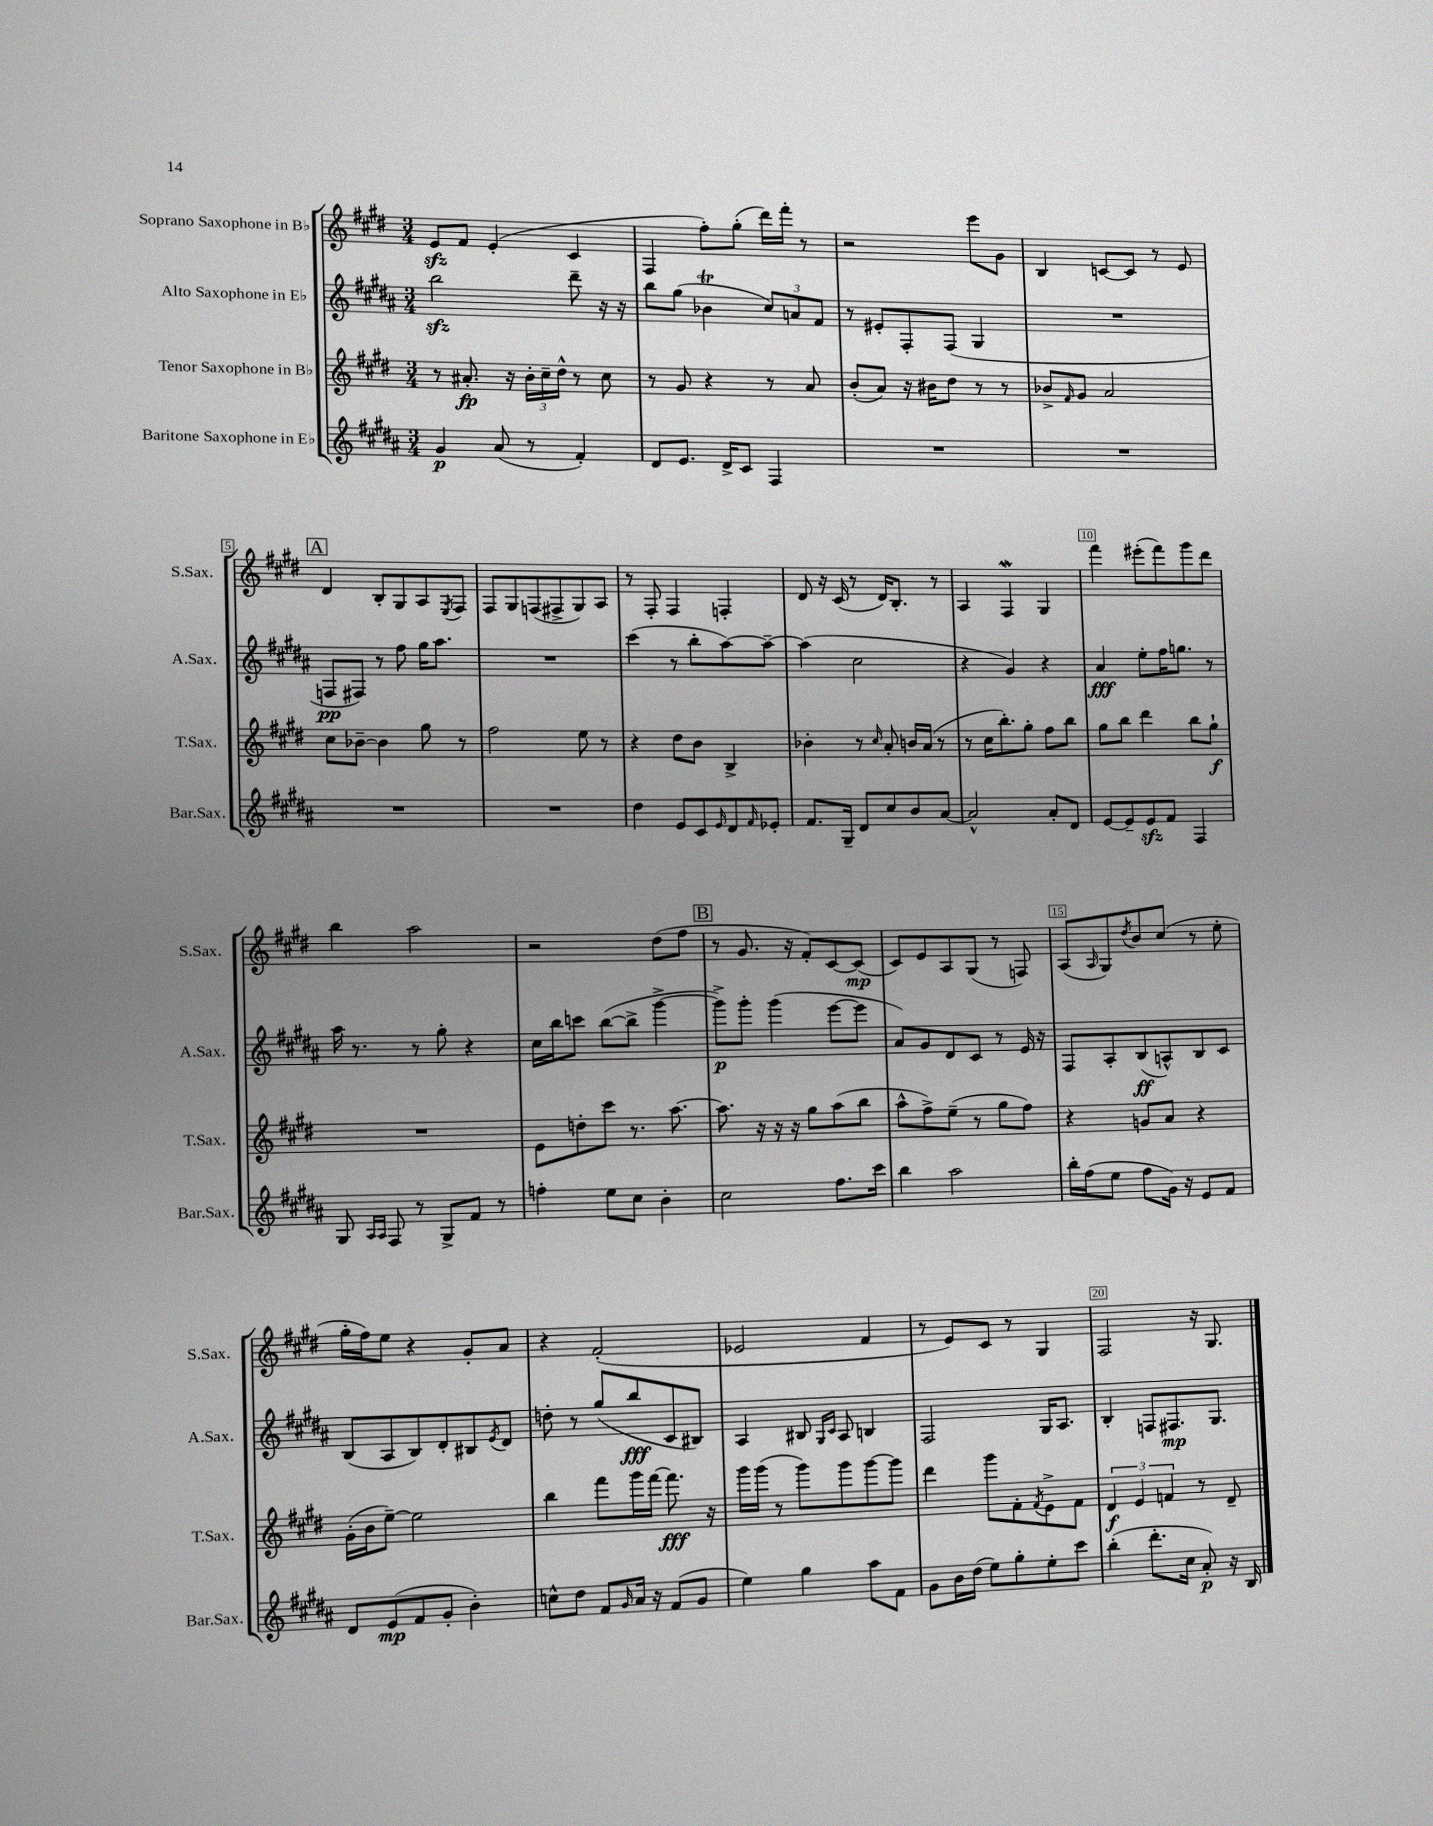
<<
\new StaffGroup <<
\new Staff = "s0" \with { instrumentName = "Soprano Saxophone in Bb" shortInstrumentName = "S.Sax." } {
    \clef treble \key e \major \numericTimeSignature \time 3/4
    e'8\sfz fis'8 e'4-.( cis'4 |
    fis4 fis''8-.) gis''8-.( dis'''16) fis'''16-. r8 |
    r2 e'''8 gis'8 |
    b4 c'8~ c'8 r8 e'8 |
    \mark \markup { \box "A" } dis'4 b8-. gis8 a8 \acciaccatura { e8 } fis8 |
    fis8 gis8 f8( fis8-> gis8) a8 |
    r8 fis8-. fis4 f4-. |
    dis'8 r16 cis'16( r8 dis'16) b8.-. r8 |
    a4 fis4\mordent gis4 |
    fis'''4 eis'''8-.( fis'''8) gis'''8 dis'''8 |
    b''4 a''2 |
    r2 dis''8( fis''8 |
    \mark \markup { \box "B" } r8 gis'8. r16 fis'8-.) cis'8~ cis'8\mp( |
    cis'8) e'8 a8 gis8( r8 f8) |
    a8( \grace { a16 } gis8) \acciaccatura { dis''8 } b'8 cis''8( r8 e''8-. |
    gis''16-. fis''16) e''8 r4 gis'8-. a'8 |
    r4 fis'2-.( |
    ees'2 fis'4 |
    r8 e'8) cis'8 r8 gis4 |
    fis2 r16 gis8. \bar "|." |
}
\new Staff = "s1" \with { instrumentName = "Alto Saxophone in Eb" shortInstrumentName = "A.Sax." } {
    \clef treble \key b \major \numericTimeSignature \time 3/4
    b''2\sfz dis'''8-- r16 r16 |
    b''8 gis''8( bes'4\trill \tuplet 3/2 { cis''8) a'8 fis'8 } |
    r8 eis'8-. fis8-. fis8( gis4 |
    R2. |
    \mark \markup { \box "A" } f8\pp fis8) r8 fis''8 gis''16 ais''8. |
    R2. |
    cis'''4( r8 b''8-. ais''8~) ais''8~-- |
    ais''4( cis''2 |
    r4 gis'4) r4 |
    ais'4\fff e''8-. fis''16 g''8. r8 |
    ais''16 r8. r8 gis''8-. r4 |
    cis''16 b''16 c'''8 b''8~( b''8-> gis'''4~-> |
    \mark \markup { \box "B" } gis'''8->\p) gis'''8-. gis'''4( e'''8~ e'''8 |
    ais'8) gis'8 dis'8 cis'8 r8 e'16 r16 |
    fis8 ais8-. b8\ff( a8-^) b8 cis'8 |
    b8( ais8 b8) dis'8-. bis8 \acciaccatura { e'8 } dis'8 |
    d''8-. r8 gis''8( b''8\fff cis'8 bis8) |
    ais4 bis8 \grace { gis16 cis'16 } ais8 b4 |
    fis2 gis16 ais8. |
    b4-. f8 fis8.\mp gis8. \bar "|." |
}
\new Staff = "s2" \with { instrumentName = "Tenor Saxophone in Bb" shortInstrumentName = "T.Sax." } {
    \clef treble \key e \major \numericTimeSignature \time 3/4
    r8 ais'8.-.\fp r16 \tuplet 3/2 { b'16-. cis''16-- dis''16-^ } r8 cis''8 |
    r8 gis'8 r4 r8 a'8 |
    b'8-.( a'8) r16 bis'16 dis''8 r8 r8 |
    bes'8-> \grace { fis'16 } gis'8 a'2 |
    \mark \markup { \box "A" } cis''8 bes'8~-- bes'4 gis''8 r8 |
    fis''2 e''8 r8 |
    r4 dis''8 b'8 b4-> |
    bes'4-. r8 \grace { cis''16 } a'8-. b'16 a'16( r8 |
    r8 cis''16 b''8.-.) gis''8-. fis''8 b''8 |
    gis''8 b''8 dis'''4 b''8 gis''8-!\f |
    R2. |
    e'8 d''8-. cis'''8 r8. a''8.~ |
    \mark \markup { \box "B" } a''8. r16 r16 r16 gis''8 a''8( b''8 |
    a''8-^ fis''8->) e''8--( r8 gis''8 fis''8) |
    r4 g'8 a'8 r4 |
    gis'16-.( b'16 e''8~--) e''2 |
    b''4 fis'''8 gis'''16 fis'''16~ fis'''8.\fff r16 |
    gis'''16 gis'''16( r8 gis'''8) gis'''8 gis'''8~ gis'''8 |
    dis'''4 gis'''8 fis'8-. \acciaccatura { fis'8 } e'8-> fis'8 |
    \tuplet 3/2 { dis'4\f e'4 f'4 } r8 dis'8-- \bar "|." |
}
\new Staff = "s3" \with { instrumentName = "Baritone Saxophone in Eb" shortInstrumentName = "Bar.Sax." } {
    \clef treble \key b \major \numericTimeSignature \time 3/4
    gis'4\p ais'8( r8 fis'4-.) |
    dis'8 e'8. dis'16-> cis'8 fis4 |
    R2. |
    R2. |
    \mark \markup { \box "A" } R2. |
    R2. |
    dis''4 e'8 cis'8 \grace { e'16 } dis'8 \grace { fis'16 } ees'8-. |
    fis'8. gis16-- dis'8 cis''8 b'8 ais'8~ |
    ais'2-^ ais'8-. dis'8 |
    e'8~ e'8-- e'8\sfz fis'8 fis4 |
    gis8 \grace { ais16 ais16 } fis8 r8 gis8-> fis'8 r8 |
    f''4-. e''8 cis''8 b'4-. |
    \mark \markup { \box "B" } cis''2 fis''8. cis'''16 |
    b''4 ais''2 |
    b''16-. fis''16( e''8 fis''8 gis'16) r16 e'8 fis'8 |
    dis'8 e'8\mp( fis'8 gis'8-. b'4-.) |
    c''8-^ dis''8 fis'8 \grace { gis'16 } ais'16 r16 fis'8( gis'8 |
    e''4) gis''4 ais''8 fis'8 |
    gis'8 b'16 dis''16( e''8) gis''8-. e''8-. cis'''8 |
    b''4-.( dis'''8.-. cis''16 ais'8-.\p) r16 b16 \bar "|." |
}
>>
>>
\layout { \context { \Score \override BarNumber.break-visibility = ##(#f #t #t) barNumberVisibility = #(every-nth-bar-number-visible 5) \override BarNumber.stencil = #(make-stencil-boxer 0.1 0.3 ly:text-interface::print) } }
